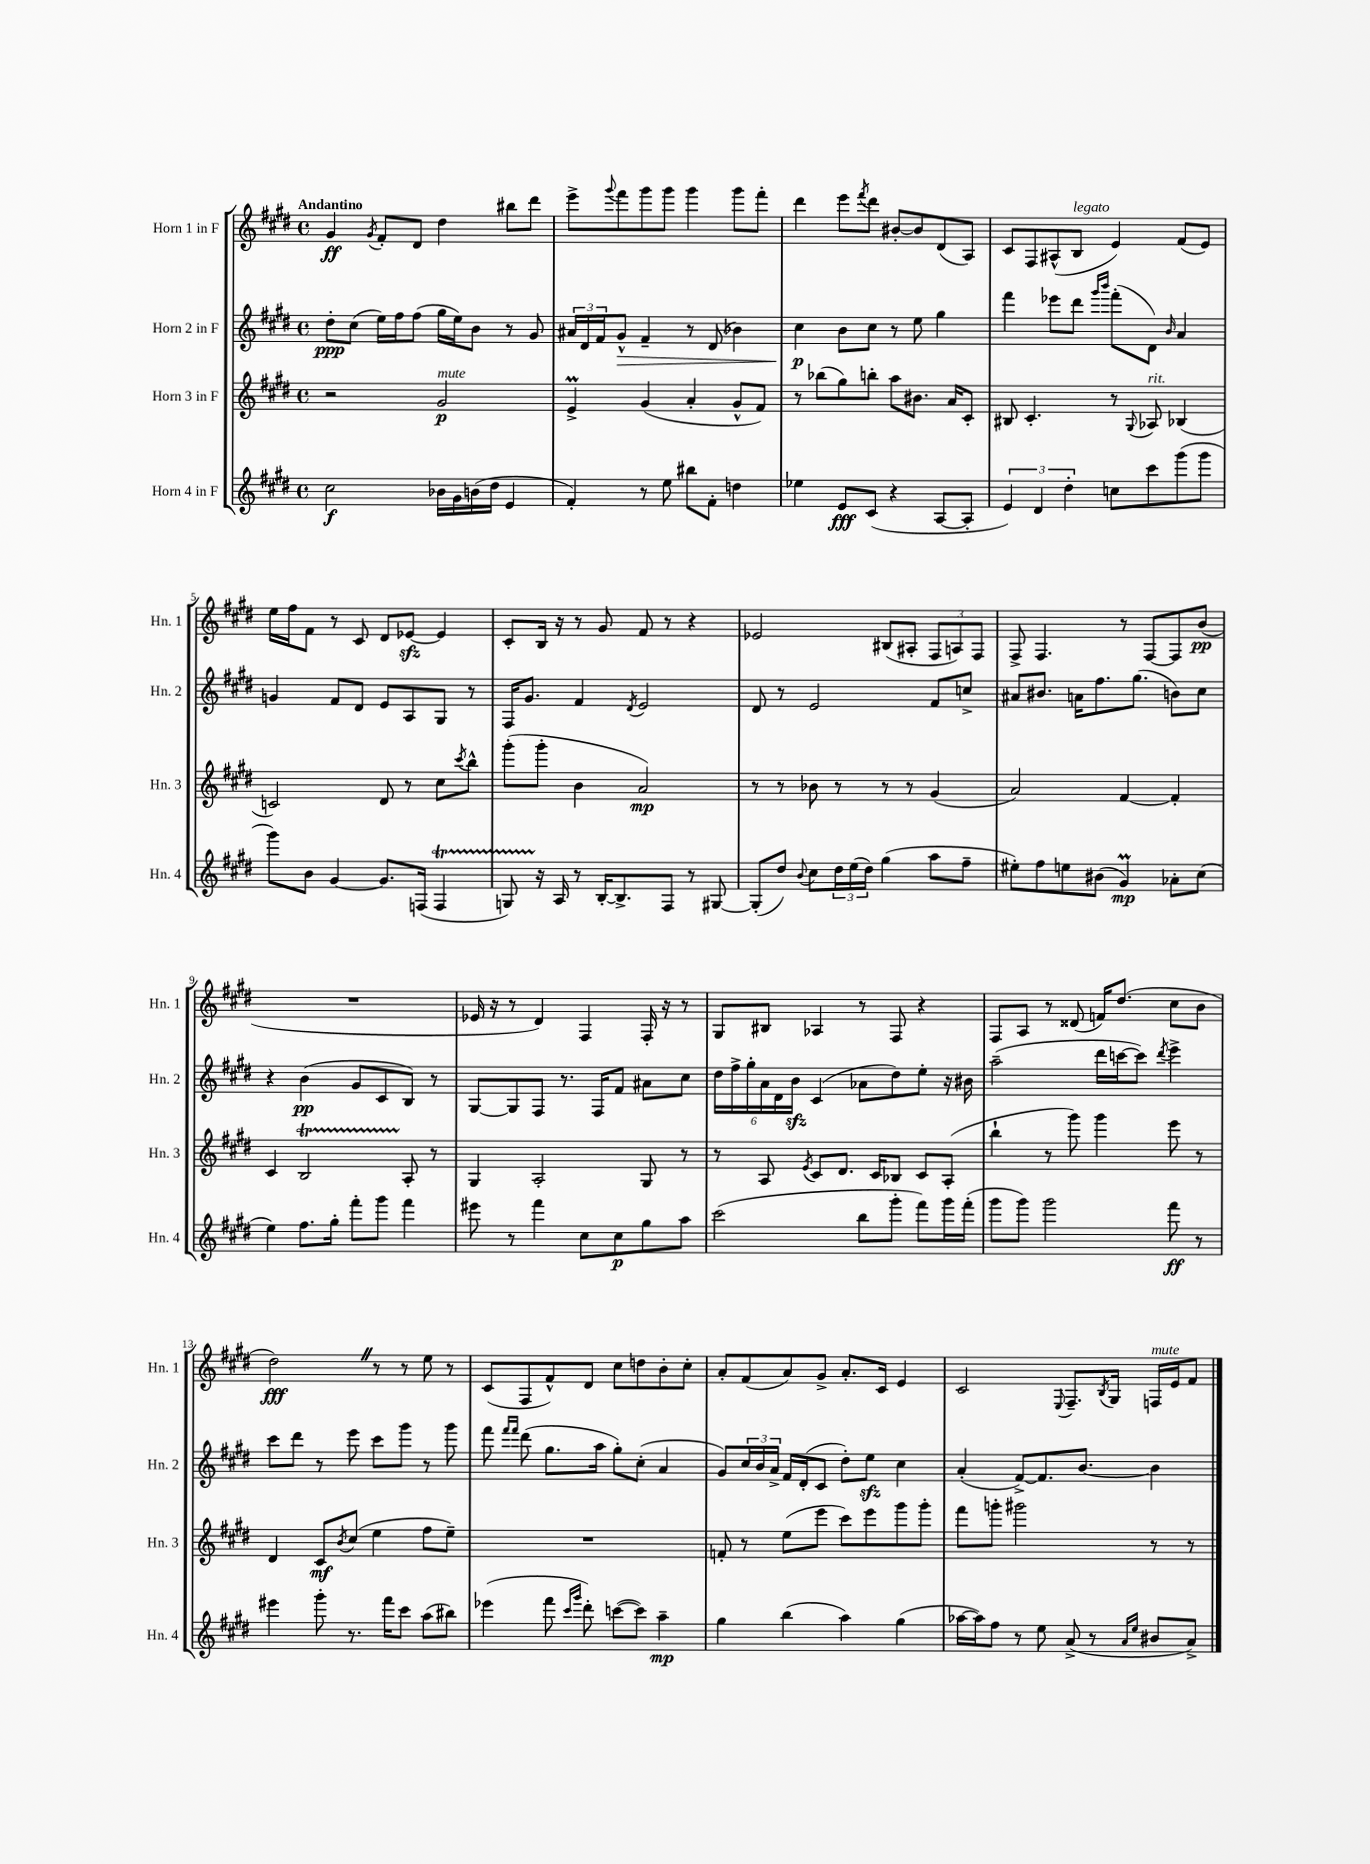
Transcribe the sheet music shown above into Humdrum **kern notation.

**kern	**dynam	**kern	**dynam	**kern	**dynam	**kern	**dynam
*part4	*part4	*part3	*part3	*part2	*part2	*part1	*part1
*staff4	*staff4	*staff3	*staff3	*staff2	*staff2	*staff1	*staff1
*I"Horn 4 in F	*	*I"Horn 3 in F	*	*I"Horn 2 in F	*	*I"Horn 1 in F	*
*I'Hn. 4	*	*I'Hn. 3	*	*I'Hn. 2	*	*I'Hn. 1	*
*clefG2	*	*clefG2	*	*clefG2	*	*clefG2	*
*k[f#c#g#d#]	*	*k[f#c#g#d#]	*	*k[f#c#g#d#]	*	*k[f#c#g#d#]	*
*M4/4	*	*M4/4	*	*M4/4	*	*M4/4	*
*met(c)	*	*met(c)	*	*met(c)	*	*met(c)	*
=1	=1	=1	=1	=1	=1	=1	=1
!	!	!	!	!	!	!LO:TX:a:B:t=Andantino	!
2cc#\	f	2r	.	8dd#'\L	ppp	4g#/	ff
.	.	.	.	(8cc#\J	.	.	.
.	.	.	.	.	.	8qg#/	.
.	.	.	.	16ee\LL)	.	8f#'/L	.
.	.	.	.	16ff#\J	.	.	.
.	.	.	.	(8ff#\J	.	8d#/J	.
!	!	!LO:TX:a:i:t=mute	!	!	!	!	!
16b-X\LL	.	2g#/	p	16gg#\LL	.	4dd#\	.
16g#\	.	.	.	16ee\J)	.	.	.
(16bn\	.	.	.	8b\J	.	.	.
16dd#\JJ	.	.	.	.	.	.	.
4e/	.	.	.	8r	.	8bb#X\L	.
.	.	.	.	8g#/	.	8ddd#\J	.
=2	=2	=2	=2	=2	=2	=2	=2
4f#'/)	.	4eM^/	.	24a#X/LL	.	8eee^\L	.
.	.	.	.	24d#/	.	.	.
.	.	.	.	24f#/J	.	.	.
.	.	.	.	.	.	8qqggg#/	.
!	!	!	!	!	!LO:HP:b	!	!
.	.	.	.	8g#^^/J	>	8fff#\	.
8r	.	(4g#/	.	4f#~/	.	8ggg#\	.
8ee\	.	.	.	.	.	8ggg#\J	.
8bb#X\L	.	4a'/	.	8r	.	4ggg#\	.
8f#'\J	.	.	.	(8d#/	.	.	.
4ddn\	.	8g#^^/L	.	4b-X\)	.	8ggg#\L	.
.	.	8f#/J)	.	.	.	8fff#'\J	.
=3	=3	=3	=3	=3	=3	=3	=3
4ee-X\	.	8r	.	4cc#\	p	4ddd#\	.
.	.	(8bb-X\L	.	.	.	.	.
8e/L	fff	8gg#\)	.	8b\L	]	8eee\L	.
.	.	.	.	.	.	8qfff#/	.
(8c#/J	.	8bbn'\J	.	8cc#\J	.	8ddd#\J	.
4r	.	8aa\L	.	8r	.	[8b#X'/L	.
.	.	8.b#X\J	.	8ee\	.	8b#/]	.
[8A/L	.	.	.	4gg#\	.	(8d#/	.
.	.	16a/KL	.	.	.	.	.
8A'/J]	.	8c#'/J	.	.	.	8A/J)	.
=4	=4	=4	=4	=4	=4	=4	=4
6e/)	.	8B#X/	.	4fff#\	.	8c#/L	.
.	.	4.c#'/	.	.	.	8F#/	.
6d#/	.	.	.	.	.	.	.
.	.	.	.	8eee-X\L	.	(8A#X^^/	.
6dd#'\	.	.	.	.	.	.	.
!	!	!	!	!	!	!LO:TX:a:i:t=legato	!
.	.	.	.	8ddd#\J	.	8B/J	.
.	.	.	.	16qqggg#/LL	.	.	.
.	.	.	.	16qqbbb/JJ	.	.	.
8ccn\L	.	8r	.	(8fff#'\L	.	4e/)	.
.	.	8qqG#/	.	.	.	.	.
!	!	!LO:TX:a:i:t=rit.	!	!	!	!	!
8ccc#\	.	8A-X/	.	8d#\J)	.	.	.
.	.	.	.	16qqb/	.	.	.
(8ggg#\	.	(4B-X/	.	4a/	.	(8f#/L	.
8ggg#\J	.	.	.	.	.	8e/J)	.
!!LO:LB:g=z
=5	=5	=5	=5	=5	=5	=5	=5
8ggg#\L)	.	2cn/)	.	4gn/	.	16ee\LL	.
.	.	.	.	.	.	16ff#\J	.
8b\J	.	.	.	.	.	8f#\J	.
[4g#/	.	.	.	8f#/L	.	8r	.
.	.	.	.	8d#/J	.	8c#/	.
8.g#/L]	.	8d#/	.	8e/L	.	8d#/L	.
.	.	8r	.	8A/	.	[8e-Xzz/J	.
(16Fn/Jk	.	.	.	.	.	.	.
4FT/	.	8cc#\L	.	8G#/J	.	4e-/]	.
.	.	8qccc#/	.	.	.	.	.
.	.	8bb^^\J	.	8r	.	.	.
=6	=6	=6	=6	=6	=6	=6	=6
8GnTTT/)	.	(8ggg#'\L	.	16F#/KL	.	8c#'/L	.
.	.	.	.	8.g#/J	.	.	.
16r	.	8ggg#'\J	.	.	.	16B/Jk	.
16A/	.	.	.	.	.	16r	.
8r	.	4b\	.	4f#/	.	8r	.
[16B'/KL	.	.	.	.	.	8g#/	.
8.B^/]	.	.	.	.	.	.	.
.	.	.	.	8qd#/	.	.	.
.	.	2a/)	mp	2e/	.	8f#/	.
8F#/J	.	.	.	.	.	8r	.
8r	.	.	.	.	.	4r	.
[8G#X/	.	.	.	.	.	.	.
=7	=7	=7	=7	=7	=7	=7	=7
(8G#'/L]	.	8r	.	8d#/	.	2e-X/	.
8dd#/J)	.	8r	.	8r	.	.	.
8qqb/	.	.	.	.	.	.	.
8cc#\L	.	8b-X\	.	2e/	.	.	.
24dd#\L	.	8r	.	.	.	.	.
(24ee\	.	.	.	.	.	.	.
24dd#\JJ)	.	.	.	.	.	.	.
(4gg#\	.	8r	.	.	.	(8B#X/L	.
.	.	8r	.	.	.	8A#X'/J	.
8aa\L	.	(4g#/	.	8f#/L	.	12F#/L	.
.	.	.	.	.	.	12An/)	.
8ff#~\J	.	.	.	8ccn^/J	.	.	.
.	.	.	.	.	.	12F#/J	.
=8	=8	=8	=8	=8	=8	=8	=8
8ee#X'\L)	.	2a/)	.	8a#X/L	.	8F#^/	.
8ff#\	.	.	.	8.b#X/J	.	4.F#/	.
8een\	.	.	.	.	.	.	.
.	.	.	.	16an\KL	.	.	.
(8b#X\J	.	.	.	8.ff#\	.	.	.
4g#m/)	mp	[4f#/	.	.	.	8r	.
.	.	.	.	(8.gg#\J	.	.	.
.	.	.	.	.	.	[8F#/L	.
8a-X'\L	.	4f#'/]	.	8bn\L)	.	8F#/]	.
(8cc#\J	.	.	.	8cc#\J	.	(8b/J	pp
!!LO:LB:g=z
=9	=9	=9	=9	=9	=9	=9	=9
4ee\)	.	4c#/	.	4r	.	1r	.
8.ff#\L	.	2BT/	.	(4b\	pp	.	.
16gg#'\Jk	.	.	.	.	.	.	.
8fff#'\L	.	.	.	8g#/L	.	.	.
8ggg#\J	.	.	.	8c#/	.	.	.
4fff#\	.	8A'/	.	8B/J)	.	.	.
.	.	8r	.	8r	.	.	.
=10	=10	=10	=10	=10	=10	=10	=10
8eee#X\	.	4G#/	.	[8G#/L	.	16e-X/	.
.	.	.	.	.	.	16r	.
8r	.	.	.	8G#/]	.	8r	.
4fff#\	.	2A'/	.	8F#/J	.	4d#/)	.
.	.	.	.	8.r	.	.	.
8cc#\L	.	.	.	.	.	4F#/	.
.	.	.	.	16F#/KL	.	.	.
8cc#\	p	.	.	8f#/J	.	.	.
8gg#\	.	8G#/	.	8a#X\L	.	16F#'/	.
.	.	.	.	.	.	16r	.
8aa\J	.	8r	.	8cc#\J	.	8r	.
=11	=11	=11	=11	=11	=11	=11	=11
(2ccc#\	.	8r	.	24dd#\LL	.	8G#/L	.
.	.	.	.	24ff#^\	.	.	.
.	.	.	.	24gg#'\	.	.	.
.	.	8A/	.	24a\	.	8B#X/J	.
.	.	.	.	24d#\	.	.	.
.	.	.	.	24bzz\JJ	.	.	.
.	.	8qe/	.	.	.	.	.
.	.	8c#/L	.	(4c#/	.	4A-X/	.
.	.	8.d#/J	.	.	.	.	.
8bb\L	.	.	.	8a-X\L	.	8r	.
.	.	16c#/KL	.	.	.	.	.
8ggg#'\J	.	8B-X/J	.	8dd#\)	.	8F#/	.
8fff#\L)	.	8c#/L	.	8ee'\J	.	4r	.
16ggg#\L	.	(8A'/J	.	16r	.	.	.
(16fff#'\JJ	.	.	.	16b#X\	.	.	.
=12	=12	=12	=12	=12	=12	=12	=12
8ggg#\L	.	4bb`\	.	(2aa~\	.	8F#/L	.
8ggg#\J)	.	.	.	.	.	8A/J	.
2ggg#\	.	8r	.	.	.	8r	.
.	.	8ggg#\)	.	.	.	(8d##X/	.
.	.	4ggg#\	.	16ddd#\LL	.	16fn/KL)	.
.	.	.	.	[16cccn\J	.	(8.dd#/J	.
.	.	.	.	8ccc\J])	.	.	.
.	.	.	.	8qddd#/	.	.	.
8fff#\	ff	8eee\	.	4eee^\	.	8cc#\L	.
8r	.	8r	.	.	.	8b\J	.
!!LO:LB:g=z
=13	=13	=13	=13	=13	=13	=13	=13
4eee#X\	.	4d#/	.	8ccc#\L	.	2dd#Z\)	fff
.	.	.	.	8ddd#\J	.	.	.
8ggg#'\	.	8c#/L	mf	8r	.	.	.
.	.	8qb/	.	.	.	.	.
8.r	.	(8cc#/J	.	8eee\	.	.	.
.	.	4ee\	.	8ccc#\L	.	8r	.
16fff#\KL	.	.	.	.	.	.	.
8ccc#\J	.	.	.	8ggg#\J	.	8r	.
(8aa\L	.	8ff#\L	.	8r	.	8ee\	.
8bb#X\J)	.	8ee~\J)	.	8ggg#\	.	8r	.
=14	=14	=14	=14	=14	=14	=14	=14
(4eee-X\	.	1r	.	8fff#\	.	(8c#/L	.
.	.	.	.	16qqfff#/LL	.	.	.
.	.	.	.	16qqfff#/JJ	.	.	.
.	.	.	.	(8ddd#\	.	8F#/	.
8fff#\	.	.	.	8.gg#\L	.	8f#^^/)	.
16qqccc#/LL	.	.	.	.	.	.	.
16qqggg#/JJ	.	.	.	.	.	.	.
8ddd#'\)	.	.	.	.	.	8d#/J	.
.	.	.	.	16aa\Jk	.	.	.
([8cccn\L	.	.	.	8gg#'\L)	.	8cc#\L	.
8ccc\J])	.	.	.	(8cc#'\J	.	8ddn\	.
4aa~\	mp	.	.	4a/	.	8b'\	.
.	.	.	.	.	.	8cc#'\J	.
=15	=15	=15	=15	=15	=15	=15	=15
4gg#\	.	8fn'/	.	8g#/L)	.	8a'/L	.
.	.	8r	.	24cc#/L	.	(8f#/	.
.	.	.	.	24b/	.	.	.
.	.	.	.	24a^/JJ	.	.	.
(4bb\	.	(8ee\L	.	16f#/LL	.	8a/)	.
.	.	.	.	(16d#'/J	.	.	.
.	.	8eee\J	.	8c#/J	.	8g#^/J	.
4aa\)	.	8ccc#\L)	.	8dd#'\L)	.	8.a'/L	.
.	.	8eee\	.	8eezz\J	.	.	.
.	.	.	.	.	.	16c#/Jk	.
(4gg#\	.	8ggg#\	.	4cc#\	.	4e/	.
.	.	8ggg#'\J	.	.	.	.	.
=16	=16	=16	=16	=16	=16	=16	=16
[16aa-X\LL	.	8fff#\L	.	(4a'/	.	2c#/	.
16aa-\J])	.	.	.	.	.	.	.
8ff#\J	.	8gggn'\J	.	.	.	.	.
8r	.	2ggg#X\	.	[8f#^/L)	.	.	.
8ee\	.	.	.	8.f#/]	.	.	.
.	.	.	.	.	.	8qqE/	.
(8a^/	.	.	.	.	.	8.F#~/L	.
.	.	.	.	[8.b/J	.	.	.
8r	.	.	.	.	.	.	.
.	.	.	.	.	.	8qB/	.
.	.	.	.	.	.	16G#/Jk	.
16qqa/LL	.	.	.	.	.	.	.
16qqee/JJ	.	.	.	.	.	.	.
!	!	!	!	!	!	!LO:TX:a:i:t=mute	!
8b#X/L	.	8r	.	4b\]	.	16Fn/LL	.
.	.	.	.	.	.	16e/J	.
8a^/J)	.	8r	.	.	.	8f#/J	.
==	==	==	==	==	==	==	==
*-	*-	*-	*-	*-	*-	*-	*-
